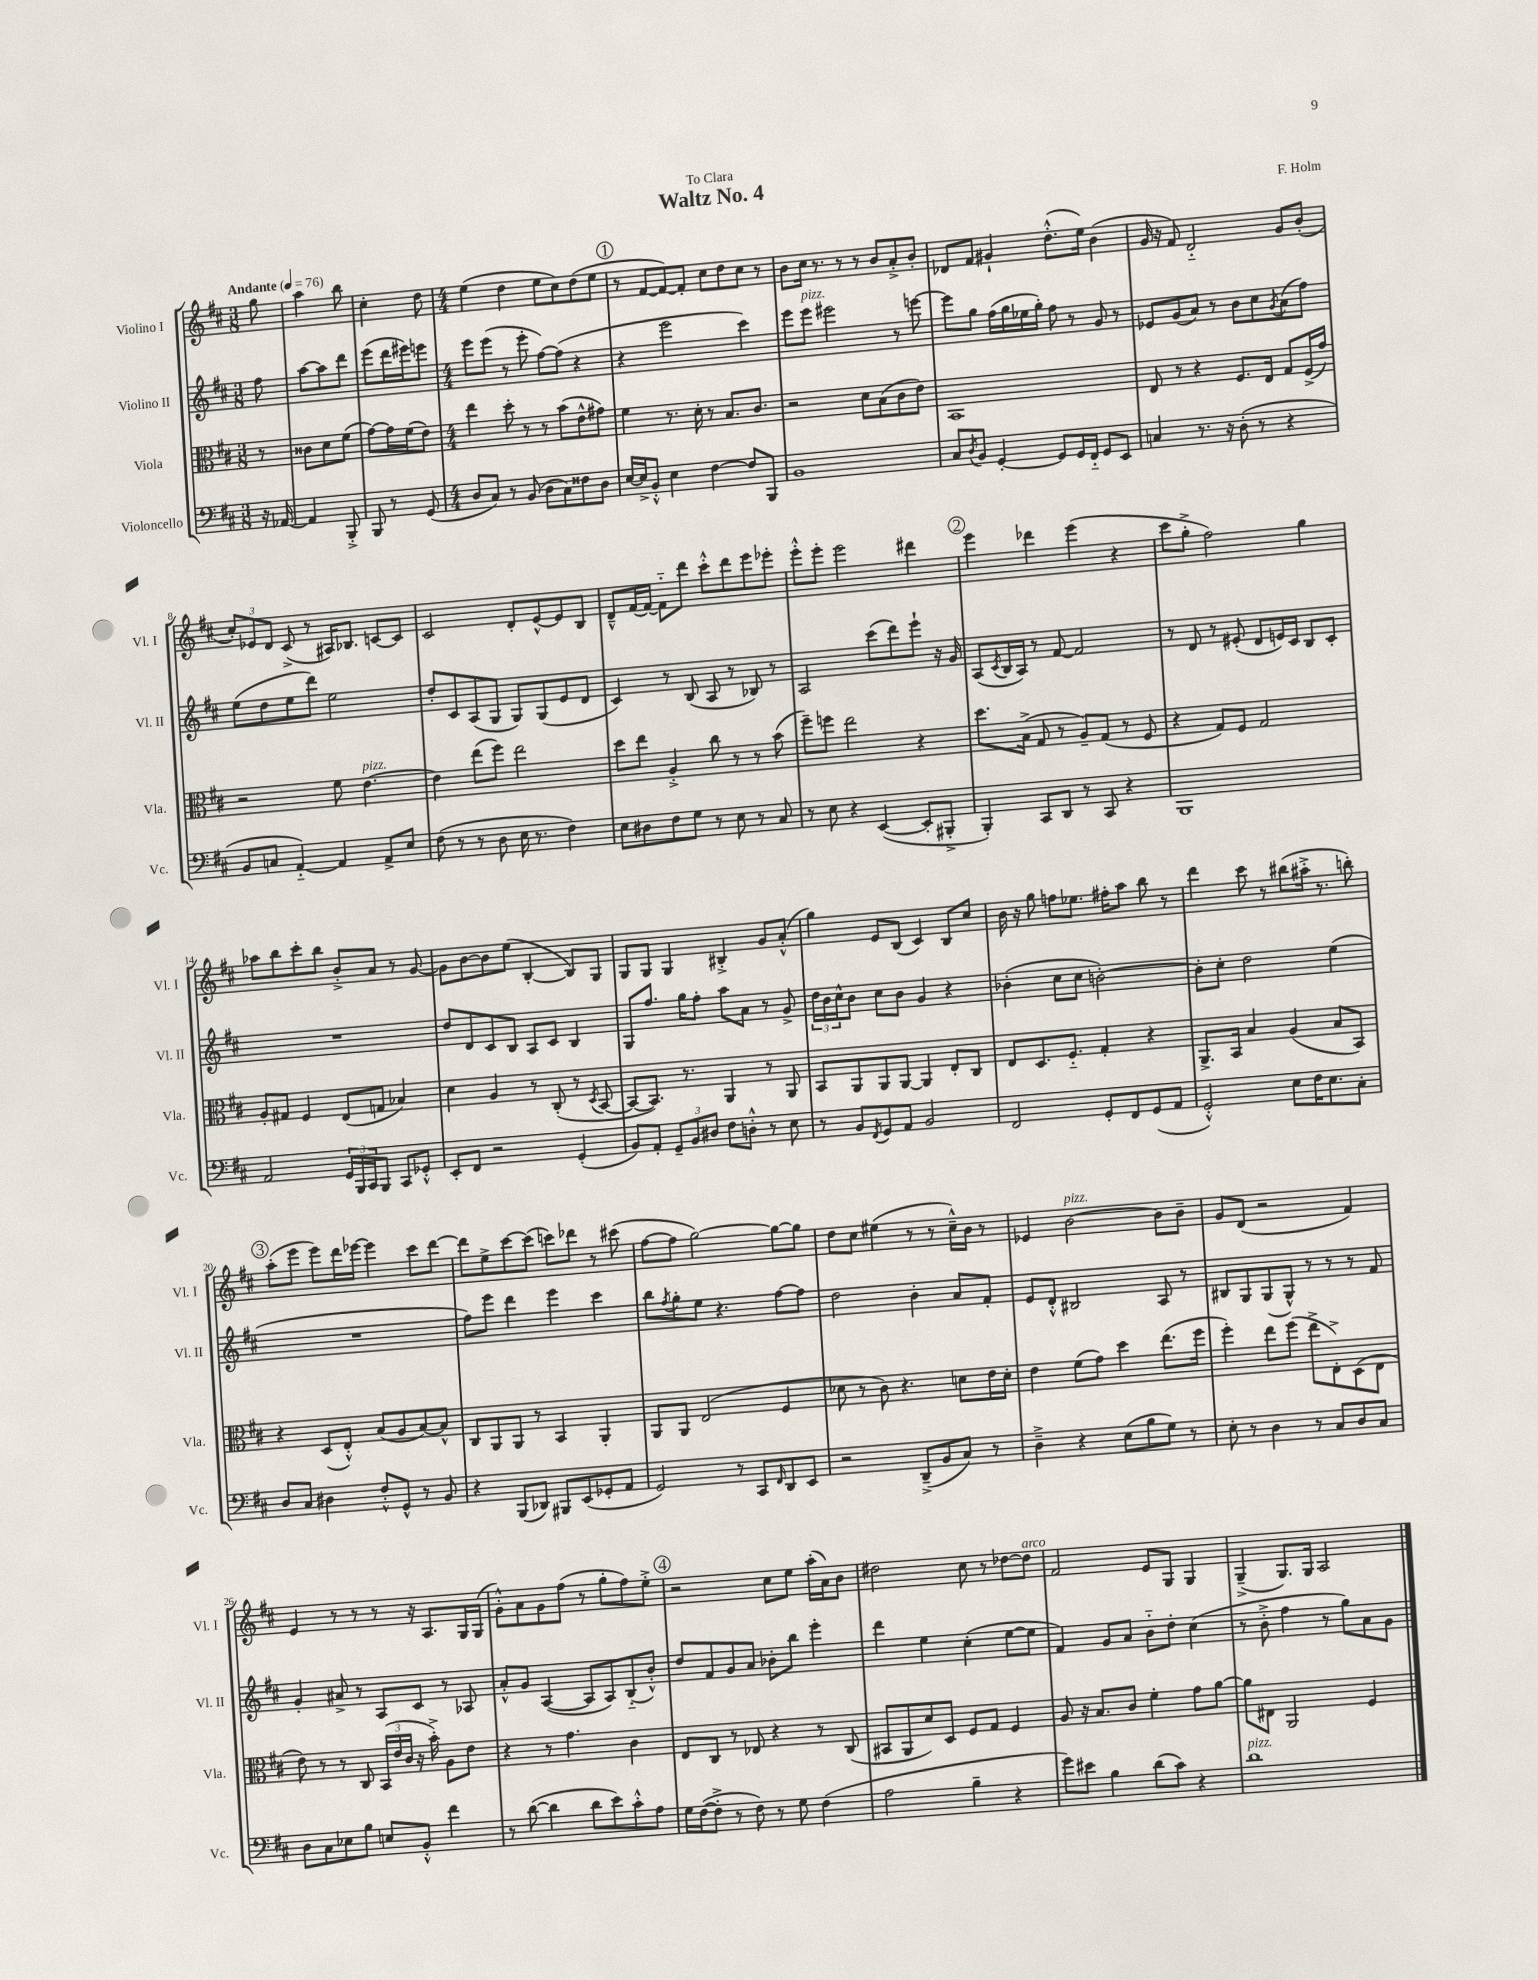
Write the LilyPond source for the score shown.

\header { title = "Waltz No. 4" composer = "F. Holm" dedication = "To Clara" }
<<
\new StaffGroup <<
\new Staff = "s0" \with { instrumentName = "Violino I" shortInstrumentName = "Vl. I" } {
    \clef treble \key d \major \numericTimeSignature \time 3/8 \partial 8 \tempo "Andante" 4 = 76
    g''8 |
    a''4 b''8 |
    cis''4-. d''8 |
    \numericTimeSignature \time 4/4 e''4( d''4 e''8 cis''8) d''8( e''8 |
    \mark \markup { \circle "1" } r8 fis'8~ fis'8~) fis'8-. cis''8 d''8 cis''8 r8 |
    b'8 cis''16 r8. r8 r8 b'8 a'8-.-> b'8-. |
    des'8 fis'8 gis'4-! d''8.-.-^( e''16) b'4( |
    g'16 r16 fis'8) d'2-_ g'8 b'8-.( |
    \tuplet 3/2 { cis''8-.) ees'8 d'8 } cis'8->( r8 ais16) bes8. c'8~ c'8 |
    cis'2 d'8-. e'8~-^ e'8 b8 |
    d'8---^ fis'16~ fis'16~ fis'8-_ d'''8 cis'''8-.-^ d'''8 e'''8 ees'''8-. |
    e'''8-.-^ e'''8-. e'''2 dis'''4 |
    \mark \markup { \circle "2" } e'''4 des'''4 e'''4( r4 |
    cis'''8 g''8-.-> fis''2) g''4 |
    aes''8 b''8 cis'''8-. b''8 b'8-.-> a'8 r8 g'8~ |
    g'8 b'8~ b'8 e''8( b4~-. b8) g8 |
    g8 g8 g4 bis4-.-> g'8 a'8-.-^( |
    g''4) e'8 b8( cis'4) b8 cis''8 |
    b'16 r16 g''8 f''8 ees''8. fis''16-. a''8 b''8 r8 |
    d'''4 cis'''8 r8 bis''8( ais''16-.-> r8. b''8-.) |
    \mark \markup { \circle "3" } a''8-.( e'''8 e'''8) d'''16 ees'''16~ ees'''4 cis'''8 d'''8~ |
    d'''8 e''8-> cis'''8~ cis'''8( c'''8) des'''8 r8 cis'''8( |
    fis''8~ fis''8 g''2~) g''8~ g''8 |
    d''8 cis''8 eis''4( r8 r8 cis''16---^) b'16 r8 |
    ees'4 b'2~^\markup { \italic "pizz." } b'8 b'8-- |
    g'8 d'8( r2 fis'4) |
    e'4 r8 r8 r8 r16 a8. g16 g16( |
    g'8-.-^) a'8 g'8 fis''8( r8 g''8-. fis''8) e''8-.-> |
    \mark \markup { \circle "4" } r2 cis''8 e''8 a''16-.( a'16) b'8 |
    dis''2 cis''8 r8 des''8~ des''8^\markup { \italic "arco" } |
    fis'2 e'8 g8 g4 |
    g4--->( g8.) g16 a2 \bar "|." |
}
\new Staff = "s1" \with { instrumentName = "Violino II" shortInstrumentName = "Vl. II" } {
    \clef treble \key d \major \numericTimeSignature \time 3/8 \partial 8
    fis''8 |
    a''8~ a''8 d'''8 |
    e'''8( d'''16 eis'''16) e'''8 |
    \numericTimeSignature \time 4/4 e'''8 e'''8( r8 e'''8-. fis''8~) fis''8( r4 |
    \mark \markup { \circle "1" } r4 e'''2 cis'''4) |
    e'''8 e'''8^\markup { \italic "pizz." } eis'''2 r8 e'''8~ |
    e'''8 g''8 fis''16( g''16 ees''16 g''16-.) fis''8 r8 g'8 r8 |
    ees'8 g'8( a'8) r8 b'8 cis''8 \acciaccatura { g'8 } a'8( fis''8) |
    e''8( d''8 e''8 d'''8) e''2 |
    d''8-. cis'8 a8( g8 g8) g8( e'8 d'8 |
    cis'4) r8 b8( a8 r8 bes8) r8 |
    a2 cis'''8( d'''8) e'''8-! r16 g'16 |
    \mark \markup { \circle "2" } a8( \acciaccatura { cis'8 } b16 a16) r8 fis'8~ fis'2 |
    r8 d'8 r8 eis'8-.( d'8 e'16) cis'16 b8 cis'8-. |
    R1 |
    d''8 d'8 cis'8 b8 a8 cis'8 b4 |
    g8 fis''8. g''16 fis''8-. a''8 a'8 r8 g'8-> |
    \tuplet 3/2 { d''16 b'16 cis''16-^ } b'8 cis''8 b'8 g'4 r4 |
    bes'4-.( cis''8 cis''8 b'2~-.) |
    b'8-. cis''8-. d''2 e''4( |
    \mark \markup { \circle "3" } R1 |
    fis''8) e'''8 d'''4 e'''4 cis'''4 |
    b''8 \acciaccatura { fis''8 } g''8-. e''8 r4. fis''8~ fis''8 |
    d''2 b'4-. a'8 fis'8-. |
    e'8 d'8-.-^ bis2 a8 r8 |
    bis8 g8 g8( g8-^) r8 r8 r8 fis'8 |
    g'4-. ais'8-> r8 a8 cis'8 r8 aes8 |
    a'8-.-^ g'8 a4~( a8 a8) b8-_( b'8-.-^) |
    \mark \markup { \circle "4" } d''8 fis'8 g'8 a'8 bes'8-. b''8 e'''4-. |
    d'''4 e''4 cis''4-.( e''8~ e''8 |
    fis'4) g'8 a'8 b'8-_ d''8-. cis''4( |
    r8 b'8-.-> fis''4 r8 g''8) a'8 g'8 \bar "|." |
}
\new Staff = "s2" \with { instrumentName = "Viola" shortInstrumentName = "Vla." } {
    \clef alto \key d \major \numericTimeSignature \time 3/8 \partial 8
    r8 |
    cisis'8 d'8 fis'8( |
    g'8~) g'16 fis'16( e'8) |
    \numericTimeSignature \time 4/4 e''4 d''8-. r8 r8 b'8( e'8-^ gis'8) |
    \mark \markup { \circle "1" } fis'4 r8. d'16-. r8 b8. cis'8. |
    r2 d'8 b8( cis'8 e'8) |
    b,1 |
    e8 r8 r4 fis8. e16 g8 fis16->( g'16) |
    r2 fis'8 e'4.~^\markup { \italic "pizz." } |
    e'4 e''8( fis''8) e''2 |
    d''8 e''8 a4-.-> cis''8 r8 r8 b'8( |
    fis''8--) f''8 e''2 r4 |
    \mark \markup { \circle "2" } d''8. b16->( g8 r8 a8--) g8( r8 fis8 |
    r4 g8) fis8 g2 |
    a8-. gis8 fis4 e8( g8 bes4) |
    d'4 a4 r8 cis8-.( r8 \acciaccatura { d8 } b,8~ |
    b,8~ b,8.) r8. a,4 r8 a,8 |
    b,8 a,8 a,8 a,8~ a,4 e8-. cis8 |
    e8 d8. fis8.-_ g4-. r4 |
    a,8.-> b,16 b4 a4( b8 b,8) |
    \mark \markup { \circle "3" } r4 d8( e8-.-^) b8( a8 b8~) b8-^ |
    cis8 a,8 a,8 r8 b,4 a,4-. |
    a,8 a,8 e2( fis4 |
    des'8 r8 cis'8) r4. d'8 e'16 d'16-. |
    e'4 fis'8( g'8) d''4 e''8.( fis''16 |
    fis''4-.) e''8 fis''8( e''8-> e8-.->) d8( e8 |
    e'8) r8 r8 cis8 \tuplet 3/2 { b,16( e'16 cis'16 } r16 b'16-.->) a8 e'8 |
    r4 r8 g'4. cis'4 |
    \mark \markup { \circle "4" } e8 cis8 r8 ees8 r4 r8 cis8( |
    bis,8 a,8 d'8) d8 fis8 g8 fis4 |
    a8 r16 b8. cis'8 fis'4-. g'8 a'8~ |
    a'8 eis8 a,2 fis4 \bar "|." |
}
\new Staff = "s3" \with { instrumentName = "Violoncello" shortInstrumentName = "Vc." } {
    \clef bass \key d \major \numericTimeSignature \time 3/8 \partial 8
    r16 aes,16~ |
    aes,4 b,,8-.-> |
    b,,8 r8 g,8( |
    \numericTimeSignature \time 4/4 d8 cis8) r8 b,8( d8 cis8) fisis8 d8 |
    \mark \markup { \circle "1" } e16~ e16-> b,8-.-^ e4 fis4~ fis8 b,,8 |
    b,1 |
    cis8 \acciaccatura { d8 } b,8 g,4~-. g,8 g,16 fis,16-_ g,8 e,8 |
    c4 r8. r16 d8-.( r8 r4 |
    b,8 c8 a,4~-_) a,4 a,8-> e8 |
    fis8( r8 r8 d8 e16 r8. fis4) |
    e8 dis8 fis8 g8 r8 e8 r8 cis8 |
    r8 e8 r4 e,4~( e,8-. bis,,8-.-> |
    \mark \markup { \circle "2" } b,,4-.) cis,8 d,8 r8 cis,8 r4 |
    b,,1 |
    a,2 \tuplet 3/2 { g,16 b,,16 cis,16 } b,,8 cis,8 ges,8-.-^ |
    e,8-. fis,8 r2 g,4-.( |
    b,8) a,8-. \tuplet 3/2 { g,8-- b,8 dis8 } fis8 d8-.-^ r8 e8 |
    r8 b,8 \acciaccatura { fis,8 } g,8 a,8 b,2 |
    fis,2 g,8-. fis,8 g,8( a,8 |
    g,2-.-^) e8 fis16 e8. cis8-. |
    \mark \markup { \circle "3" } d8 cis8 dis4 fis8-.-^ g,8-^ r8 b,8 |
    r4 b,,8( des,8) bis,,8 e,8( ges,8-. a,8 |
    g,2) r8 cis,8 \grace { fis,16 } d,8 e,8 |
    r2 d,8--->( b,8 cis8) r8 |
    d4---> r4 e8( b8 g8) r8 |
    e8-. r8 d4 r8 cis8 d8 cis8 |
    d8 cis8 ees8 b8 e8 b,8-.-^ fis'4 |
    r8 d'8~( d'4 d'8 e'8) cis'8-.-^ a8 |
    \mark \markup { \circle "4" } g16 fis16~( fis8-.-> r8 fis8) r8 g8 fis4( |
    a2 b4-- r4 |
    g'8) eis'8 b4 d'8( cis'8) r4 |
    d'1^\markup { \italic "pizz." } \bar "|." |
}
>>
>>
